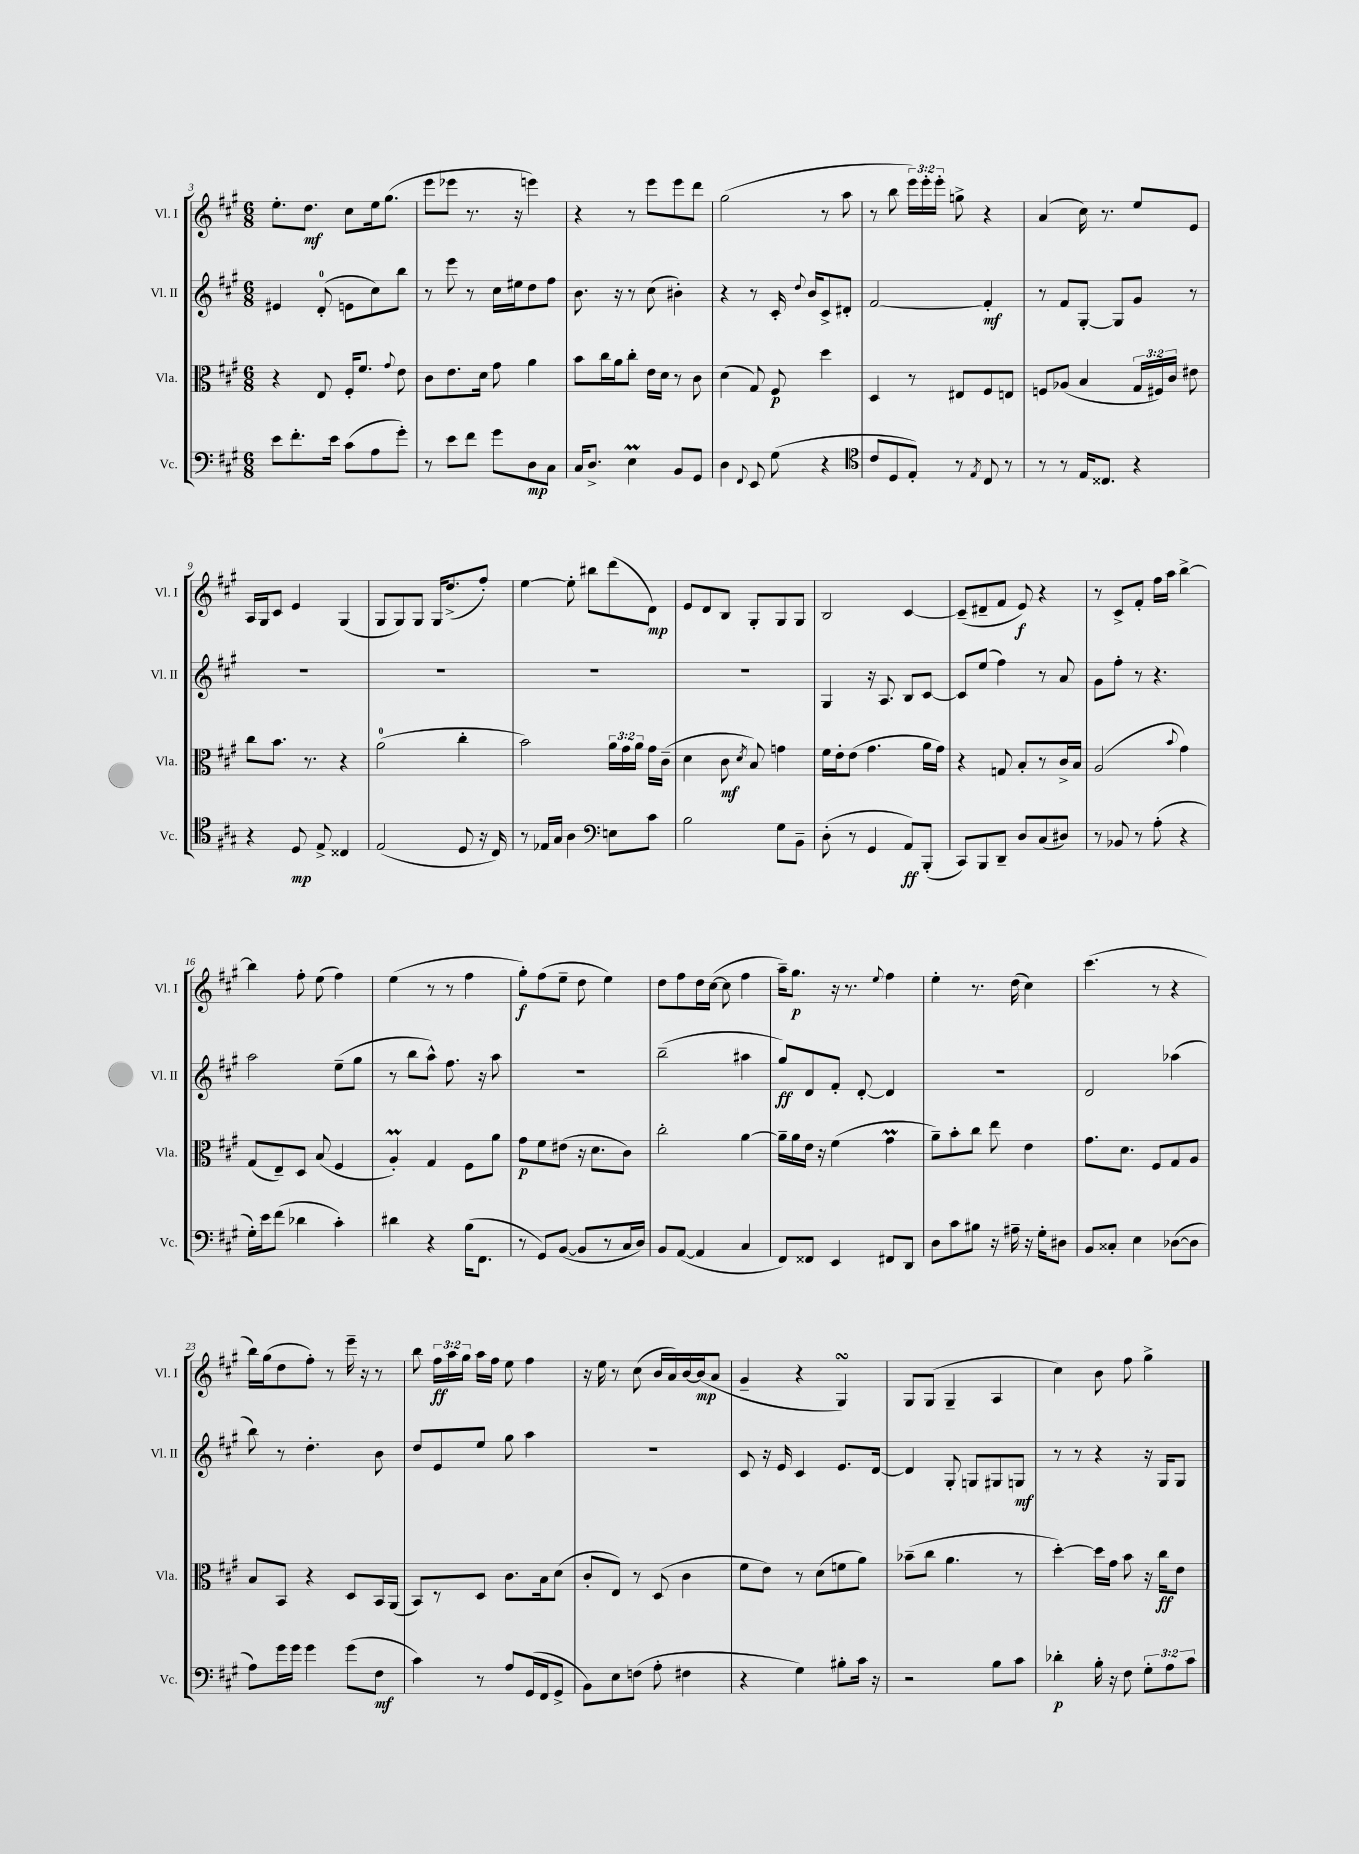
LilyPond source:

<<
\new StaffGroup <<
\new Staff = "s0" \with { instrumentName = "Vl. I" shortInstrumentName = "Vl. I" } {
    \clef treble \key a \major \numericTimeSignature \time 6/8 \override Staff.TupletNumber.text = #tuplet-number::calc-fraction-text
    \autoBeamOff e''8.[-. d''8.]\mf cis''8[ e''16 gis''8.]( |
    e'''8[ ees'''8] r8. r16 e'''4) |
    r4 r8 e'''8[ e'''8 d'''8] |
    gis''2( r8 a''8 |
    r8 b''8 \tuplet 3/2 { e'''16[) e'''16-. e'''16]-. } g''8-> r4 |
    a'4( cis''16) r8. e''8[ e'8] |
    a16[ gis16 cis'8] e'4 gis4( |
    gis8[ gis8) gis8] gis16[ d''8.->( fis''8]-.) |
    e''4~ e''8-. bis''8[ d'''8( d'8]\mp) |
    e'8[ d'8 b8] gis8[-. gis8 gis8] |
    b2 cis'4~ |
    cis'8[--( dis'8-- fis'8] e'8\f) r4 |
    r8 cis'8[-> fis'8]-. fis''16[ a''16] b''4~-> |
    b''4 fis''8-. e''8( fis''4) |
    e''4( r8 r8 fis''4 |
    gis''8[-.\f) fis''8( e''8]-- d''8 e''4) |
    d''8[ fis''8 d''16 cis''16]~( cis''8 fis''4 |
    a''16[--) gis''8.]\p r16 r8. \appoggiatura { e''8 } fis''4 |
    e''4-. r8. d''16( cis''4) |
    cis'''4.( r8 r4 |
    b''16[) gis''16( d''8 fis''8]-.) r8 e'''16-- r16 r8 |
    b''8 \tuplet 3/2 { fis''16[\ff a''16 gis''16] } a''16[ fis''16] e''8 fis''4 |
    r16 e''16 r8 cis''8( b'16[ a'16) b'16~ b'16\mp( a'8] |
    gis'4-- r4 gis4\turn) |
    gis8[ gis8]( gis4-- a4 |
    cis''4) b'8 fis''8 gis''4-> \bar "|." |
}
\new Staff = "s1" \with { instrumentName = "Vl. II" shortInstrumentName = "Vl. II" } {
    \clef treble \key a \major \numericTimeSignature \time 6/8
    \autoBeamOff eis'4 d'8-0-.( e'8[ cis''8) b''8] |
    r8 e'''8 r8 cis''16[ eis''16 d''8 fis''8] |
    b'8. r16 r8 cis''8( bis'4-.) |
    r4 r8 cis'16-. \appoggiatura { d''8 } b'16[ cis'8-> dis'8]-. |
    fis'2~ fis'4-.\mf |
    r8 fis'8[ gis8]~-. gis8[ gis'8] r8 |
    R2. |
    R2. |
    R2. |
    R2. |
    gis4 r16 a8. b8[ cis'8]~ |
    cis'8[ e''8]( fis''4) r8 a'8 |
    gis'8[ fis''8]-. r8 r4. |
    a''2 e''8[--( gis''8] |
    r8 b''8[ a''8]-^) fis''8. r16 a''8 |
    R2. |
    b''2--( ais''4 |
    gis''8[\ff) d'8 fis'8]-. d'8~-. d'4 |
    R2. |
    d'2 aes''4( |
    b''8) r8 d''4.-. b'8 |
    d''8[ e'8 e''8] gis''8 a''4 |
    R2. |
    cis'8 r16 e'16 cis'4 e'8.[ d'16]~ |
    d'4 gis8-. g8[ gis8 g8]\mf |
    r8 r8 r4 r16 gis16[ gis8] \bar "|." |
}
\new Staff = "s2" \with { instrumentName = "Vla." shortInstrumentName = "Vla." } {
    \clef alto \key a \major \numericTimeSignature \time 6/8 \override Staff.TupletNumber.text = #tuplet-number::calc-fraction-text
    \autoBeamOff r4 e8 fis16[-. fis'8.] \appoggiatura { gis'8 } e'8 |
    cis'8[ e'8. d'16] gis'8 a'4 |
    b'8[ cis''16 a'16 cis''8]-. e'16[ d'16] r8 cis'8 |
    d'4( gis8) fis8\p d''4 |
    d4 r8 eis8[ fis8 e8] |
    f8[ aes8]( b4 \tuplet 3/2 { gis16[ fis16) cis'16] } eis'8 |
    cis''8[ b'8.] r8. r4 |
    a'2-0( cis''4-. |
    b'2) \tuplet 3/2 { a'16[ gis'16 a'16] } gis'16[ cis'16]--( |
    d'4 cis'8\mf \acciaccatura { d'8 } b8) g'4 |
    fis'16[ e'16-. e'8]( gis'4. a'16[ gis'16]) |
    r4 g8 b8[-. r8 cis'16-> b16] |
    a2( \appoggiatura { b'8 } gis'4) |
    gis8[( e8--) d8] b8( fis4 |
    a4-.\prall) gis4 fis8[ a'8] |
    gis'8[\p fis'8 eis'8]( r16 d'8.[ cis'8]) |
    cis''2-. a'4~ |
    a'16[-- a'16 e'16] r16 fis'4( gis'4\prall |
    a'8[--) b'8-. cis''8] e''8 e'4 |
    gis'8.[ d'8.] fis8[ gis8 a8] |
    b8[ b,8] r4 d8[ b,16 a,16]( |
    b,8[) r8 d8] cis'8.[ b16 d'8]( |
    cis'8[-. e8]) r8 d8( cis'4 |
    fis'8[ e'8]) r8 d'8[( f'8 a'8]) |
    bes'8[--( cis''8] a'4. r8 |
    d''4~-.) d''16[ gis'16] b'8 r16 cis''16[\ff e'8] \bar "|." |
}
\new Staff = "s3" \with { instrumentName = "Vc." shortInstrumentName = "Vc." } {
    \clef bass \key a \major \numericTimeSignature \time 6/8 \override Staff.TupletNumber.text = #tuplet-number::calc-fraction-text
    \autoBeamOff e'8[ fis'8.-. e'16] cis'8[( a8 gis'8]-.) |
    r8 e'8[ fis'8] gis'8[ d8\mp cis8] |
    cis16[ d8.]-> e4\prall b,8[ gis,8] |
    d4 \appoggiatura { fis,8 } e,8 gis8( r4 |
    \clef tenor cis'8[ d8 e8]-.) r8 \acciaccatura { e8 } cis8 r8 |
    r8 r8 e16[ cisis8.] r4 |
    r4 d8\mp e8-> cisis4 |
    e2( d8 r16 cis16) |
    r8 ees16[ gis16] a4 \clef bass e8[ cis'8] |
    b2 gis8[ b,8]-- |
    d8-.( r8 gis,4 a,8[\ff) b,,8]-.( |
    cis,8[) b,,8 d,8]-- d8[ cis8( dis8]) |
    r8 bes,8 r8 a8-.( r4 |
    gis16[-.) e'16 fis'8]( des'4 cis'4-.) |
    dis'4 r4 b16[( fis,8.] |
    r8 gis,8[) b,8]~( b,8[ r8 cis16 d16]) |
    b,8[ a,8]~( a,4 cis4 |
    fis,8[) fisis,8] e,4 fis,8[ d,8] |
    d8[ cis'8 bis8] r16 ais16-- r16 gis16[-. dis8] |
    b,8[ cisis8]-. e4 des8[~( des8] |
    a8[) gis'16 gis'16] gis'4 gis'8[( fis8]\mf |
    cis'4) r8 a8[ gis,16( fis,16 gis,8]-> |
    b,8[) e8 f8]( a8-. fis4 |
    r4 gis4) bis8[-. cis'16] r16 |
    r2 b8[ cis'8] |
    des'4-.\p b16-. r16 fis8 \tuplet 3/2 { gis8[-. a8 cis'8] } \bar "|." |
}
>>
>>
\layout { \context { \Score currentBarNumber = #3 } }
